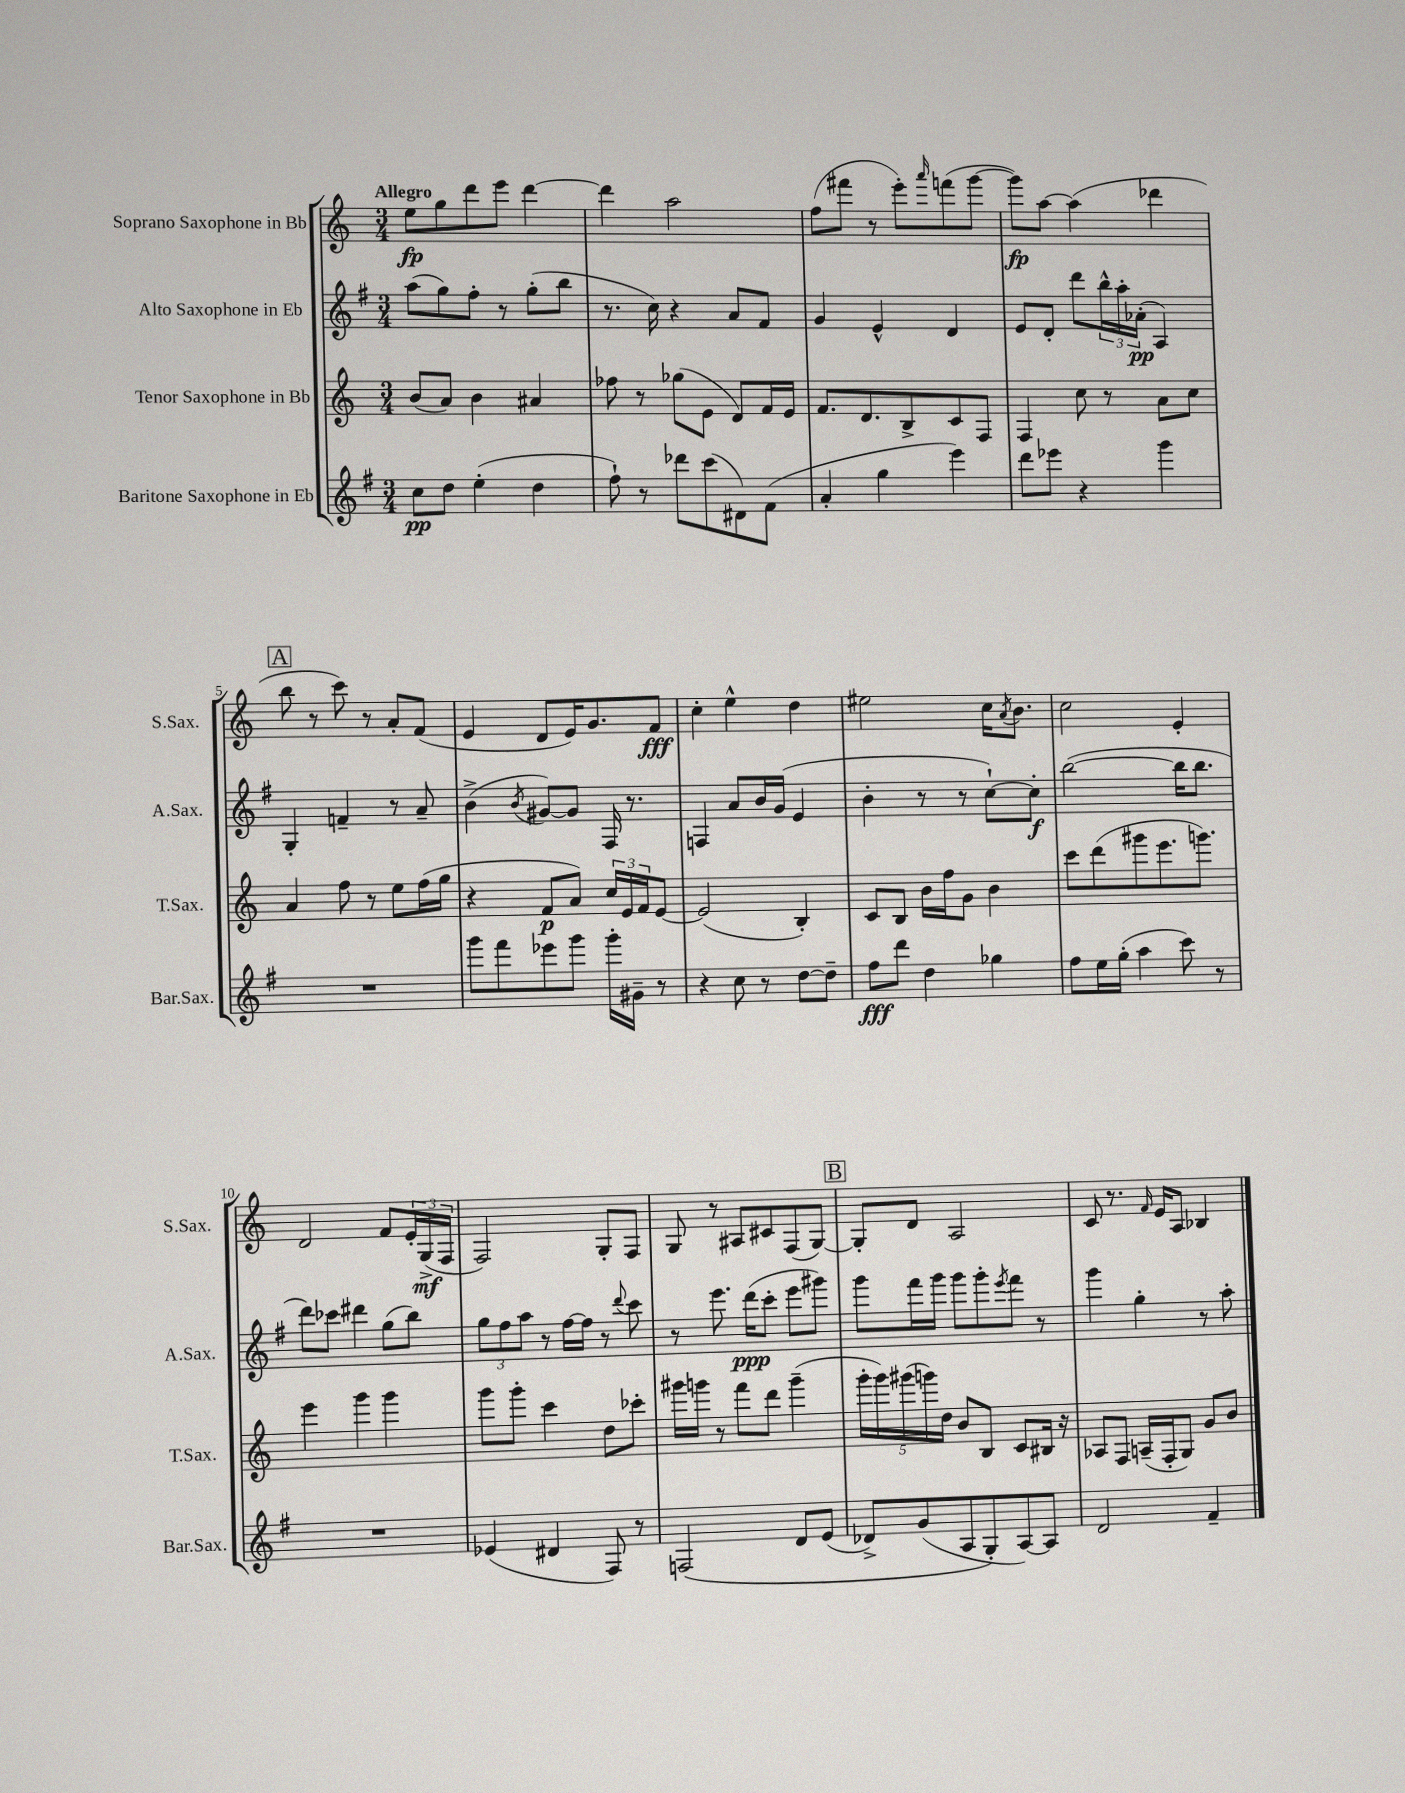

**kern	**kern	**kern	**kern
*staff4	*staff3	*staff2	*staff1
*clefG2	*clefG2	*clefG2	*clefG2
*k[f#]	*k[]	*k[f#]	*k[]
*M3/4	*M3/4	*M3/4	*M3/4
8cc\L	(8b/L	(8aa\L	8ee\L
8dd\J	8a/J)	8gg\)	8gg\
(4ee'\	4b\	8ff#'\J	8ddd\
.	.	8r	8eee\J
4dd\	4a#/	(8gg'\L	[4ddd\
.	.	8bb\J	.
=	=	=	=
8ff#`\)	8ff-\	8.r	4ddd\]
8r	8r	.	.
.	.	16cc\)	.
8ddd-\L	(8gg-\L	4r	2aa\
(8ccc\	8e\J	.	.
8d#\)	8d/L)	8a/L	.
(8f#\J	16f/L	8f#/J	.
.	16e/JJ	.	.
=	=	=	=
4a'/	8.f/L	4g/	(8ff\L
.	.	.	8fff#\J
.	8.d/	.	.
4gg\	.	4e^^/	8r
.	8B^/	.	8eee'\L)
.	.	.	16qqaaa/
4eee\)	8c/	4d/	(8fff\
.	8F/J	.	[8ggg\J
=	=	=	=
8ddd\L	4F/	8e/L	8ggg\]L)
8eee-\J	.	8d'/J	[8aa\J
4r	8cc\	8ddd\L	(4aa\]
.	8r	24bb^^\L	.
.	.	24aa'\	.
.	.	(24a-'\JJ	.
4ggg\	8a\L	4A/)	4ddd-\
.	8cc\J	.	.
=	=	=	=
2.r	4a/	4G'/	8bb\
.	.	.	8r
.	8ff\	4f~/	8ccc\)
.	8r	.	8r
.	8ee\L	8r	8a'/L
.	(16ff\L	8a~/	(8f/J
.	16gg\JJ	.	.
=	=	=	=
8ggg\L	4r	(4b^\	4e/
8fff#\	.	.	.
.	.	8qb/	.
8eee-\	8f/L	[8g#/L)	8d/L
8ggg\J	8a/J)	8g#/]J	16e/K)
.	.	.	8.g/
16ggg'\LL	24cc/LL	16F#/	.
.	24e/	.	.
16g#~\JJ	.	8.r	.
.	24f/J	.	.
8r	[8e/J	.	8f/J
=	=	=	=
4r	(2e/]	4F/	4cc'\
8cc\	.	8a/L	4ee^^\
8r	.	16b/L	.
.	.	(16g/JJ	.
[8dd\L	4B'/)	4e/	4dd\
8dd~\]J	.	.	.
=	=	=	=
8ff#\L	8c/L	4b'\	2ee#\
8ddd\J	8B/J	.	.
4dd\	16b\LL	8r	.
.	16ff\J	.	.
.	8g\J	8r	.
4gg-\	4b\	[8cc`\L)	16cc\LK
.	.	.	8qa/
.	.	.	8.b\J
.	.	8cc'\]J	.
=	=	=	=
8ff#\L	8ccc\L	([2bb\	2cc\
16ee\L	(8ddd\	.	.
(16gg'\JJ	.	.	.
4aa\	8ggg#\	.	.
.	8.eee\	.	.
8ccc\)	.	16bb\]LK	4e'/
.	8.ggg\J)	8.bb\J	.
8r	.	.	.
=	=	=	=
2.r	4eee\	8ddd\L)	2d/
.	.	8ccc-\J	.
.	4ggg\	4ddd#\	.
.	4ggg\	(8gg\L	8f/L
.	.	8bb\J)	24e'/L
.	.	.	(24G^/
.	.	.	24F/JJ
=	=	=	=
(4e-/	8ggg\L	12gg\L	2F/)
.	.	12ff#\	.
.	8ggg'\J	.	.
.	.	12aa\J	.
4d#/	4ccc\	8r	.
.	.	[16ff#\LL	.
.	.	16ff#\]JJ	.
8F#/)	8dd\L	8r	8G'/L
.	.	8qqddd/	.
8r	8ccc-'\J	8ccc\	8F/J
=	=	=	=
&(2F/	16ggg#\LL	8r	8G/
.	16ggg\JJ	.	.
.	8r	8.eee\	8r
.	8fff\L	.	8A#/L
.	.	(16ddd\LK	.
.	8ddd\J	8ccc'\J	8c#/
8d/L	(4ggg~\	8eee\L	(8F/
(8e/J	.	8ggg#\J)	[8G/J)
=	=	=	=
8d-^/L)	20ggg'\LL	8ggg\L	8G'/]L
.	20ggg\)	.	.
.	(20ggg#\	.	.
(8g/	.	16fff#\L	8d/J
.	20ggg\)	.	.
.	.	16ggg\JJ	.
.	20dd\JJ	.	.
8A/	8b/L	8ggg\L	2A/
8G'/&)	8B/J	8ggg'\	.
.	.	8qeee/	.
[8A/)	8c/L	8fff#\J	.
8A/]J	16B#/Jk	8r	.
.	16r	.	.
=	=	=	=
2d/	8A-/L	4ggg\	8c/
.	8F/J	.	8.r
.	(16A~/LL	4gg'\	.
.	.	.	16qqf/
.	16F'/J	.	16e/LK
.	8G/J)	.	8A/J
4f#~/	8g/L	8r	4B-/
.	8b/J	8aa'\	.
==	==	==	==
*-	*-	*-	*-
